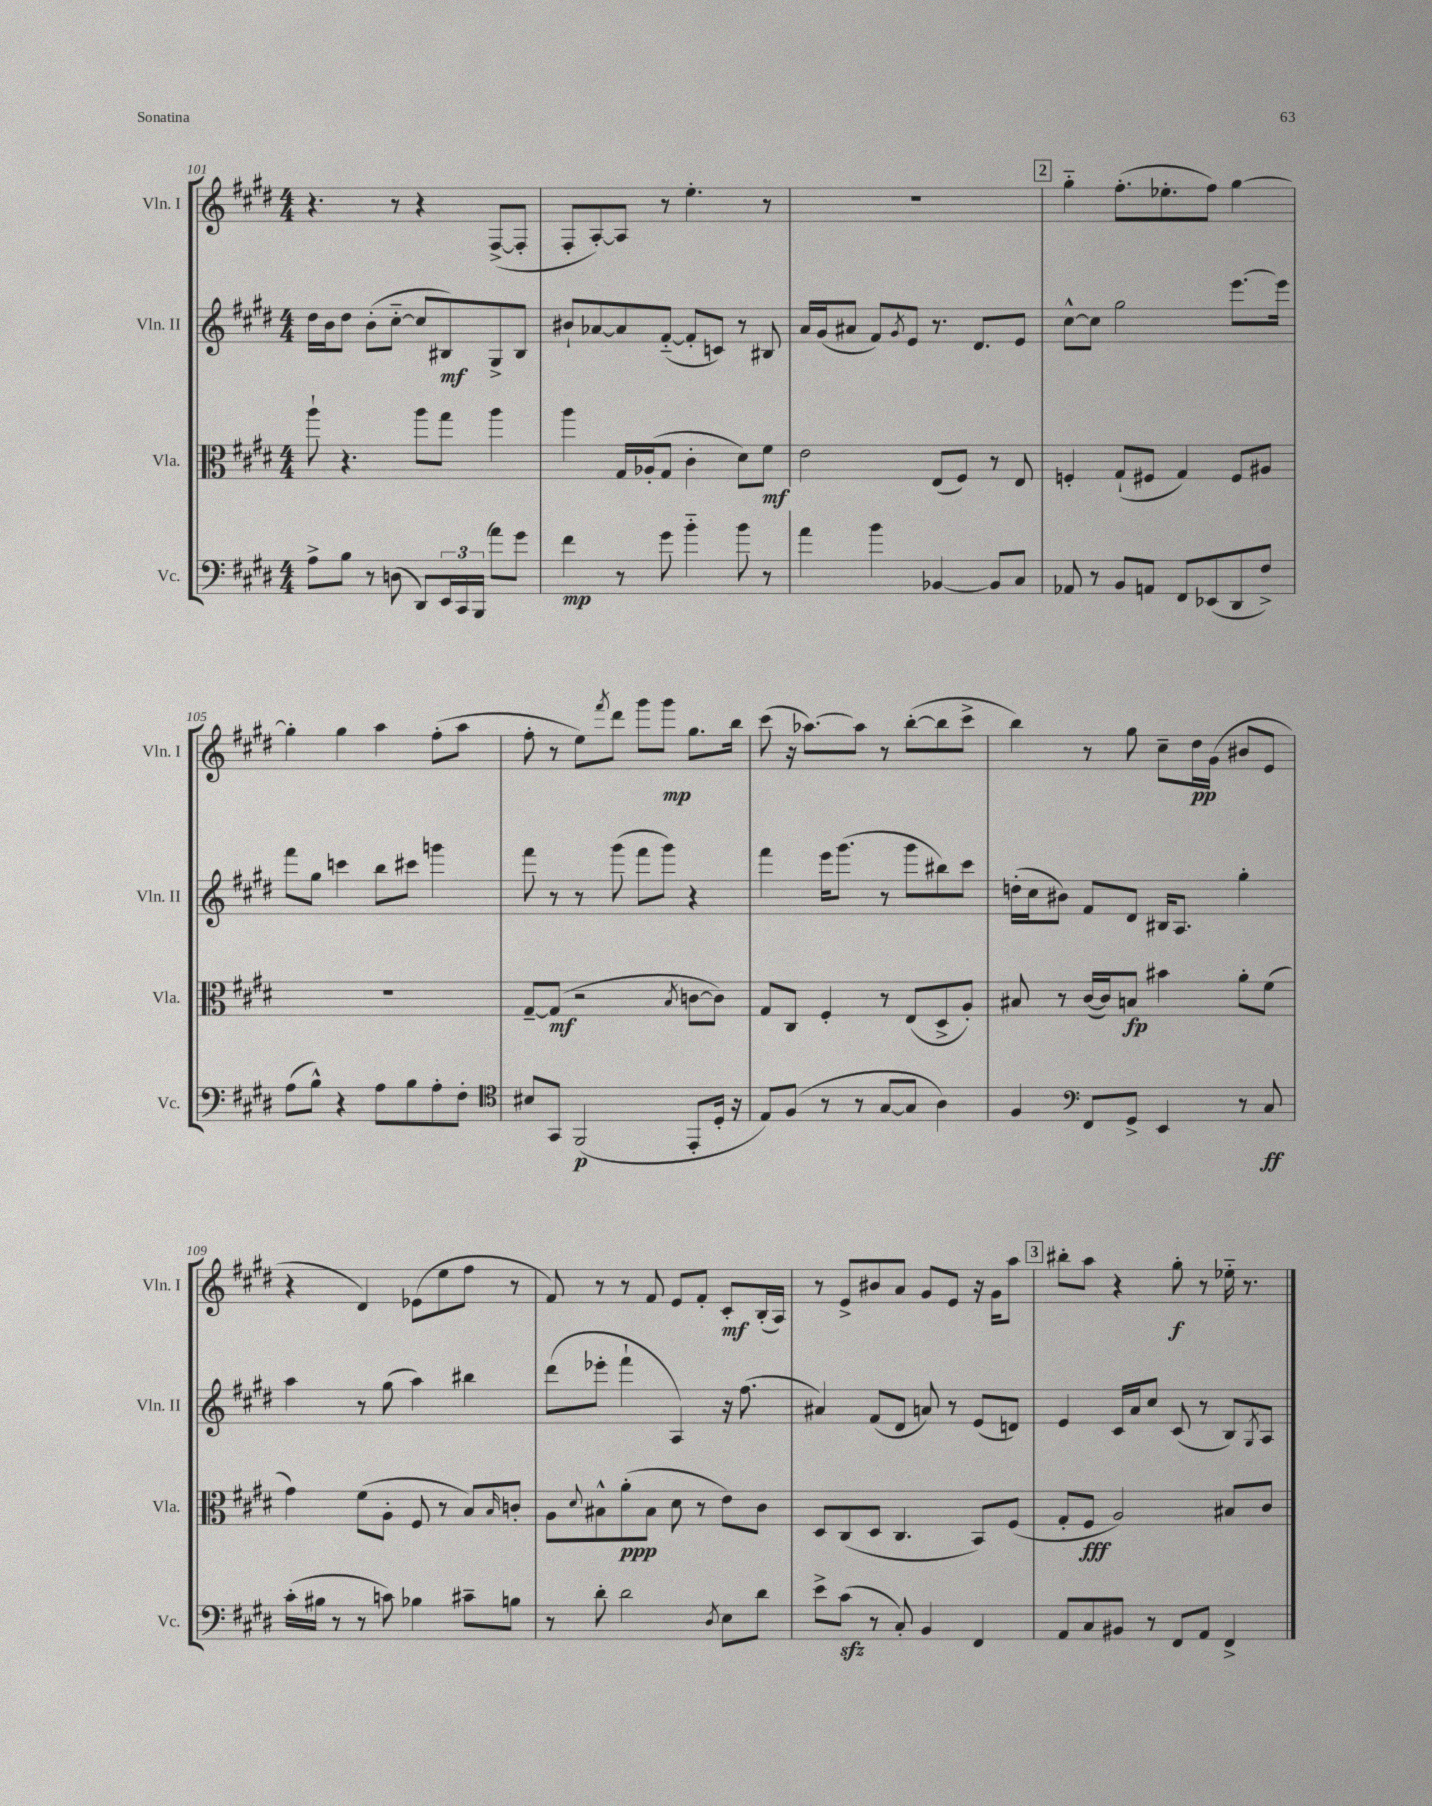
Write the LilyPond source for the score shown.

<<
\new StaffGroup <<
\new Staff = "s0" \with { instrumentName = "Vln. I" shortInstrumentName = "Vln. I" } {
    \clef treble \key e \major \numericTimeSignature \time 4/4
    r4. r8 r4 fis8~->( fis8-. |
    fis8-. a8~-.) a8 r8 e''4.-. r8 |
    R1 |
    \mark \markup { \box "2" } gis''4-_ fis''8.-.( ees''8.-. fis''8) gis''4~ |
    gis''4-. gis''4 a''4 fis''8-.( a''8 |
    fis''8-. r8 e''8) \acciaccatura { fis'''8 } dis'''8 gis'''8 gis'''8\mp gis''8. b''16 |
    cis'''8( r16 aes''8.~) aes''8 r8 b''8~-.( b''8 cis'''8-> |
    b''4) r8 gis''8 cis''8-- dis''16\pp gis'16( bis'8 e'8 |
    r4 dis'4) ees'8( e''8 fis''8 r8 |
    fis'8) r8 r8 fis'8 e'8 fis'8-. cis'8-.\mf b16-.( a16) |
    r8 e'8-> bis'8 a'8 gis'8 e'8 r16 gis'16 a''8 |
    \mark \markup { \box "3" } bis''8-. a''8 r4 gis''8-.\f r8 ees''16-_ r8. \bar "|." |
}
\new Staff = "s1" \with { instrumentName = "Vln. II" shortInstrumentName = "Vln. II" } {
    \clef treble \key e \major \numericTimeSignature \time 4/4
    dis''16 b'16 dis''8 b'8-.( cis''8~-_ cis''8 bis8\mf) gis8-> bis8 |
    bis'8-! aes'8~ aes'8 fis'8~-_( fis'8-. c'8) r8 bis8 |
    a'16 gis'16( ais'8 fis'8) \acciaccatura { gis'8 } e'8 r8. dis'8. e'8 |
    \mark \markup { \box "2" } cis''8~-^ cis''8 gis''2 e'''8.~ e'''16 |
    fis'''8 gis''8 c'''4 b''8 cis'''8 g'''4 |
    fis'''8 r8 r8 gis'''8( fis'''8 gis'''8) r4 |
    fis'''4 e'''16 gis'''8.( r8 gis'''8 bis''8) cis'''8 |
    d''16-.( cis''16 bis'8) fis'8 dis'8 bis16 a8. gis''4-. |
    a''4 r8 gis''8( a''4) bis''4 |
    dis'''8( ees'''8-. fis'''4-! a4) r16 fis''8.( |
    ais'4) fis'8( dis'8 a'8) r8 e'8( d'8) |
    \mark \markup { \box "3" } e'4 cis'16 a'16 cis''8 cis'8( r8 b8) \acciaccatura { gis8 } a8 \bar "|." |
}
\new Staff = "s2" \with { instrumentName = "Vla." shortInstrumentName = "Vla." } {
    \clef alto \key e \major \numericTimeSignature \time 4/4
    a''8-! r4. a''8 gis''8 a''4 |
    a''4 gis16 aes16-.( gis8 cis'4-. dis'8) fis'8\mf |
    e'2 e8( fis8) r8 e8 |
    \mark \markup { \box "2" } f4-. gis8-!( fis8 gis4) fis8 ais8 |
    R1 |
    gis8~-- gis8\mf( r2 \acciaccatura { b8 } c'8~ c'8) |
    gis8 cis8 fis4-. r8 e8( dis8-> a8-.) |
    bis8 r8 cis'16~( cis'16) b8\fp bis'4 a'8-. fis'8( |
    gis'4) fis'8( a8-. fis8 r8 b8) \grace { b16 } c'8-. |
    a8 \appoggiatura { dis'8 } bis8-^ a'8-.\ppp( bis8 dis'8 r8 e'8) cis'8 |
    dis8 cis8( dis8 cis4. b,8) fis8( |
    \mark \markup { \box "3" } gis8-. fis8\fff a2) bis8 cis'8 \bar "|." |
}
\new Staff = "s3" \with { instrumentName = "Vc." shortInstrumentName = "Vc." } {
    \clef bass \key e \major \numericTimeSignature \time 4/4
    a8-> b8 r8 d8( dis,8) \tuplet 3/2 { e,16 cis,16 b,,16( } a'8) gis'8 |
    fis'4\mp r8 gis'8 b'4-_ b'8 r8 |
    a'4 b'4 bes,4~ bes,8 cis8 |
    \mark \markup { \box "2" } aes,8 r8 b,8 a,8 fis,8 ees,8( dis,8 fis8->) |
    a8( b8-^) r4 a8 b8 a8-. fis8-. |
    \clef tenor bis8 gis,8 fis,2\p( e,8-. dis16-. r16 |
    e8) fis8( r8 r8 gis8~ gis8 a4) |
    fis4 \clef bass fis,8 gis,8-> e,4 r8 cis8\ff |
    cis'16-.( bis16 r8 r8 c'8) bes4 cis'8-- b8 |
    r8 dis'8-. dis'2 \acciaccatura { dis8 } e8 dis'8 |
    e'8-> cis'8\sfz( r8 cis8-.) b,4 fis,4 |
    \mark \markup { \box "3" } a,8 cis8 bis,8 r8 fis,8 a,8 fis,4-> \bar "|." |
}
>>
>>
\layout { \context { \Score currentBarNumber = #101 } }
